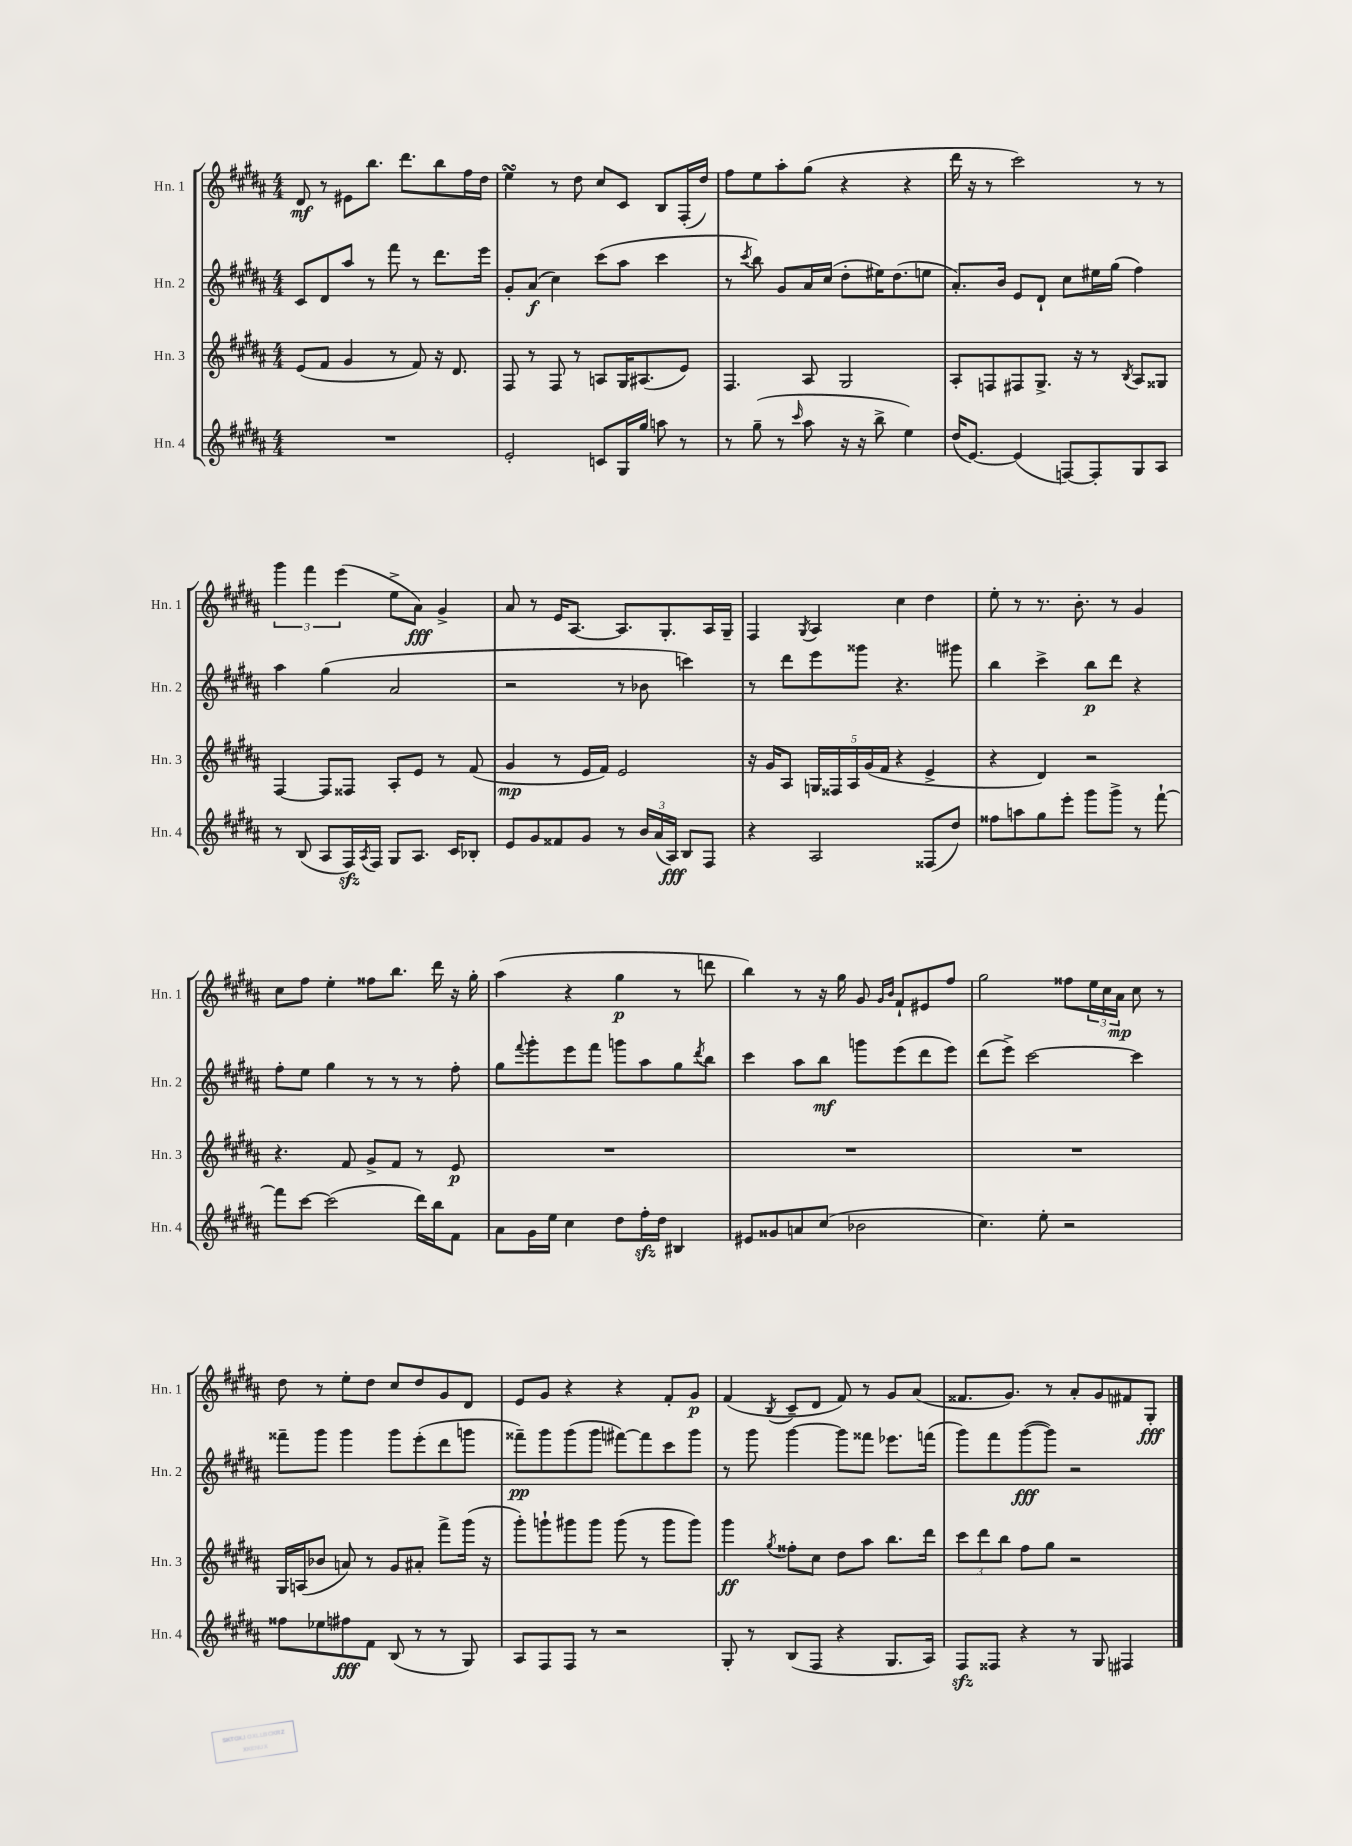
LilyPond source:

<<
\new StaffGroup <<
\new Staff = "s0" \with { instrumentName = "Hn. 1" shortInstrumentName = "Hn. 1" } {
    \clef treble \key b \major \numericTimeSignature \time 4/4
    dis'8\mf r8 eis'8 b''8. dis'''8. b''8 fis''16 dis''16 |
    e''4\turn r8 dis''8 cis''8 cis'8 b8 fis16-.( dis''16) |
    fis''8 e''8 ais''8-. gis''8( r4 r4 |
    dis'''16 r16 r8 cis'''2) r8 r8 |
    \tuplet 3/2 { gis'''4 fis'''4 e'''4( } e''8-> ais'8\fff) gis'4-> |
    ais'8 r8 e'16 ais8.~ ais8. gis8.-. ais16 gis16-- |
    fis4 \acciaccatura { gis8 } ais4 cis''4 dis''4 |
    e''8-. r8 r8. b'8.-. r8 gis'4 |
    cis''8 fis''8 e''4-. fisis''8 b''8. dis'''16 r16 gis''16-. |
    ais''4( r4 gis''4\p r8 d'''8 |
    b''4) r8 r16 gis''16 gis'8 \grace { gis'16 b'16 } fis'8-! eis'8 fis''8 |
    gis''2 fisis''8 \tuplet 3/2 { e''16 cis''16 ais'16\mp } cis''8 r8 |
    dis''8 r8 e''8-. dis''8 cis''8 dis''8 gis'8 dis'8 |
    e'8 gis'8 r4 r4 fis'8-. gis'8\p |
    fis'4( \acciaccatura { b8 } cis'8-- dis'8 fis'8) r8 gis'8 ais'8( |
    fisis'8. gis'8.) r8 ais'8-. gis'8 fis'8 gis8-.\fff \bar "|." |
}
\new Staff = "s1" \with { instrumentName = "Hn. 2" shortInstrumentName = "Hn. 2" } {
    \clef treble \key b \major \numericTimeSignature \time 4/4
    cis'8 dis'8 ais''8 r8 fis'''8 r8 dis'''8. e'''16 |
    gis'8-. ais'8\f( cis''4) cis'''8( ais''8 cis'''4 |
    r8 \acciaccatura { cis'''8 } b''8) gis'8 ais'16 cis''16( dis''8-. eis''16) dis''8.( e''8 |
    ais'8.-.) b'16 e'8 dis'8-! cis''8 eis''16 gis''16( fis''4) |
    ais''4 gis''4( ais'2 |
    r2 r8 bes'8 c'''4) |
    r8 dis'''8 e'''8 gisis'''8 r4. gis'''8 |
    b''4 cis'''4-> b''8\p dis'''8 r4 |
    fis''8-. e''8 gis''4 r8 r8 r8 fis''8-. |
    gis''8 \appoggiatura { fis'''8 } gis'''8-. e'''8 fis'''8 g'''8 ais''8 gis''8 \acciaccatura { dis'''8 } b''8 |
    cis'''4 ais''8 b''8\mf g'''8 e'''8( dis'''8 e'''8) |
    dis'''8( e'''8->) cis'''2~ cis'''4 |
    fisis'''8-- gis'''8 gis'''4 gis'''8 e'''8-.( dis'''8 g'''8 |
    fisis'''8--\pp) gis'''8 gis'''8( gis'''8 fis'''8~) fis'''8 cis'''8 gis'''8 |
    r8 gis'''8 gis'''4~ gis'''8 fisis'''8 ees'''8. f'''16( |
    gis'''8) fis'''8 gis'''8~\fff( gis'''8) r2 \bar "|." |
}
\new Staff = "s2" \with { instrumentName = "Hn. 3" shortInstrumentName = "Hn. 3" } {
    \clef treble \key b \major \numericTimeSignature \time 4/4
    e'8( fis'8 gis'4 r8 fis'8) r16 dis'8. |
    fis8 r8 fis8 r8 a8 gis16 ais8.( e'8) |
    fis4. ais8 gis2 |
    ais8-. f8 fis8 gis8.-> r16 r8 \acciaccatura { b8 } ais8 gisis8 |
    fis4~ fis8 fisis8 ais8-. e'8 r8 fis'8( |
    gis'4\mp r8 e'16 fis'16) e'2 |
    r16 gis'16 ais8 \tuplet 5/4 { g16 fisis16 ais16 gis'16( fis'16 } r4 e'4-> |
    r4 dis'4) r2 |
    r4. fis'8 gis'8-> fis'8 r8 e'8\p |
    R1 |
    R1 |
    R1 |
    gis16 a16( bes'8 a'8) r8 gis'8 ais'8-. fis'''8-> gis'''16( r16 |
    gis'''8-.) g'''8-! gis'''8 gis'''8 gis'''8( r8 gis'''8 gis'''8) |
    gis'''4\ff \acciaccatura { gis''8 } fisis''8-. cis''8 dis''8 ais''8 b''8. dis'''16 |
    \tuplet 3/2 { cis'''8 dis'''8 b''8 } fis''8 gis''8 r2 \bar "|." |
}
\new Staff = "s3" \with { instrumentName = "Hn. 4" shortInstrumentName = "Hn. 4" } {
    \clef treble \key b \major \numericTimeSignature \time 4/4
    R1 |
    e'2-. c'8 gis16 gis''16 a''8 r8 |
    r8 gis''8--( r8 \grace { cis'''16 } ais''8 r16 r16 b''8-> e''4) |
    dis''16( e'8.~) e'4( f8~) f8-. gis8 ais8 |
    r8 b8( ais8 fis16\sfz) \acciaccatura { ais8 } fis16 gis8 ais8. cis'16 bes8-. |
    e'8 gis'8 fisis'8 gis'8 r8 \tuplet 3/2 { b'16 ais'16( ais16\fff) } b8 fis8 |
    r4 ais2 fisis8( dis''8) |
    fisis''8 a''8 gis''8 e'''8-. gis'''8 gis'''8-> r8 fis'''8~-! |
    fis'''8 cis'''8~ cis'''2( dis'''16) b''16 fis'8 |
    ais'8 gis'16 e''16 cis''4 dis''8 fis''16-.\sfz dis''16 bis4 |
    eis'8 gisis'8 a'8 cis''8( bes'2 |
    cis''4.) e''8-. r2 |
    fisis''8 ees''8 fis''8\fff fis'8 b8( r8 r8 gis8) |
    ais8 fis8 fis8 r8 r2 |
    gis8-. r8 b8( fis8 r4 gis8. ais16) |
    fis8\sfz fisis8 r4 r8 gis8 fis4 \bar "|." |
}
>>
>>
\layout { \context { \Score \remove "Bar_number_engraver" } }
